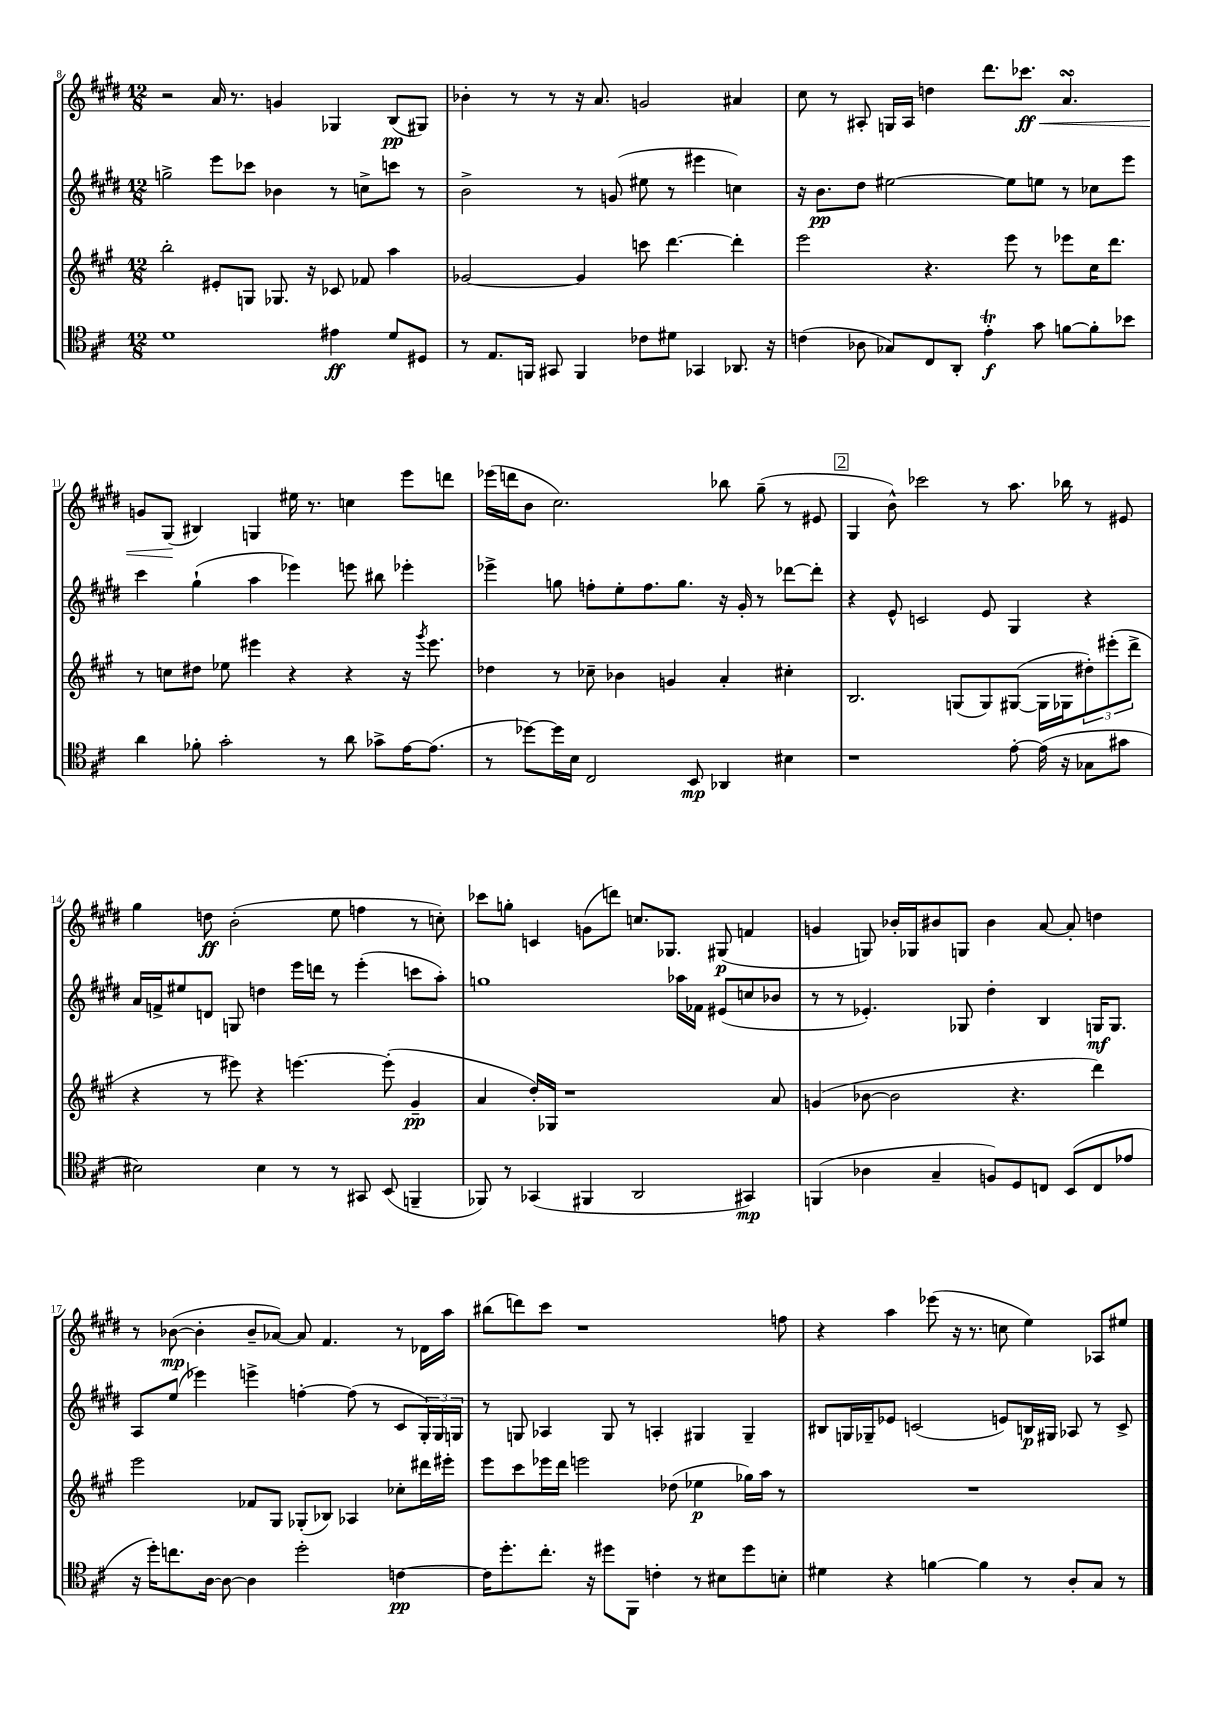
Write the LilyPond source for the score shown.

<<
\new StaffGroup <<
\new Staff = "s0" {
    \clef treble \key e \major \numericTimeSignature \time 12/8
    r2 a'16 r8. g'4 ges4 b8\pp( gis8) |
    bes'4-. r8 r8 r16 a'8. g'2 ais'4 |
    cis''8 r8 ais8-. g16 ais16 d''4 dis'''8. ces'''8.\ff\< a'4.\turn |
    g'8 gis8\!( bis4) g4 eis''16 r8. c''4 e'''8 d'''8 |
    ees'''16( d'''16 b'8 cis''2.) bes''8 gis''8--( r8 eis'8 |
    \mark \markup { \box "2" } gis4 b'8-^) ces'''2 r8 a''8. bes''16 r8 eis'8 |
    gis''4 d''8\ff b'2-.( e''8 f''4 r8 c''8-.) |
    ces'''8 g''8-. c'4 g'8( d'''8) c''8. ges8. gis8\p( f'4 |
    g'4 g8) bes'16-. ges16 bis'8 g8 bis'4 a'8~ a'8-. d''4 |
    r8 bes'8~\mp( bes'4-. bes'8-- aes'8~) aes'8 fis'4. r8 des'16 a''16 |
    bis''8( d'''8) cis'''8 r1 f''8 |
    r4 a''4 ees'''8( r16 r8. c''8 e''4) aes8 eis''8 \bar "|." |
}
\new Staff = "s1" {
    \clef treble \key e \major \numericTimeSignature \time 12/8
    g''2-> e'''8 ces'''8 bes'4 r8 c''8-> c'''8 r8 |
    b'2-> r8 g'8( eis''8 r8 eis'''4 c''4) |
    r16 b'8.\pp dis''8 eis''2~ eis''8 e''8 r8 ces''8 e'''8 |
    cis'''4 gis''4-!( a''4 ees'''4) e'''8 bis''8 ees'''4-. |
    ees'''4-> g''8 f''8-. e''8-. f''8. g''8. r16 gis'16-. r8 des'''8~ des'''8-. |
    \mark \markup { \box "2" } r4 e'8-^ c'2 e'8 gis4 r4 |
    a'16 f'16-> eis''8 d'8 g8 d''4 e'''16 d'''16 r8 e'''4-.( c'''8 a''8-.) |
    g''1 aes''16 fes'16 eis'8( c''8 bes'8 |
    r8 r8 ees'4.-.) ges8 dis''4-. b4 g16\mf g8. |
    a8 e''8( ees'''4) e'''4-> f''4~-. f''8( r8 cis'8 \tuplet 3/2 { gis16-.) gis16 g16 } |
    r8 g8 aes4 g8 r8 a4-. gis4 gis4-- |
    bis8 g16 ges16-- ees'8 c'2( e'8) b16\p gis16 aes8 r8 c'8-> \bar "|." |
}
\new Staff = "s2" {
    \clef treble \key a \major \numericTimeSignature \time 12/8
    b''2-. eis'8-. g8 ges8. r16 ces'8 fes'8 a''4 |
    ges'2~ ges'4 c'''8 d'''4.~ d'''4-. |
    e'''2 r4. e'''8 r8 ees'''8 cis''16 d'''8. |
    r8 c''8 dis''8 ees''8 eis'''4 r4 r4 r16 \acciaccatura { gis'''8 } eis'''8. |
    des''4 r8 ces''8-- bes'4 g'4 a'4-. cis''4-. |
    \mark \markup { \box "2" } b2. g8( g8) gis8~( gis16 ges16 \tuplet 3/2 { dis''8-.) eis'''8-.( d'''8-> } |
    r4 r8 eis'''8) r4 e'''4.~ e'''8-.( gis'4--\pp |
    a'4 d''16-.) ges16 r1 a'8 |
    g'4( bes'8~ bes'2 r4. d'''4) |
    e'''2 fes'8 gis8 ges8-.( bes8) aes4 ces''8-. dis'''16 eis'''16-. |
    e'''8 cis'''8 ees'''16 d'''16 e'''2 des''8( ees''4\p ges''16) a''16 r8 |
    R1. \bar "|." |
}
\new Staff = "s3" {
    \clef tenor \key d \major \numericTimeSignature \time 12/8
    d'1 eis'4\ff d'8 dis8 |
    r8 e8. f,16 gis,8 f,4 ces'8 dis'8 ges,4 aes,8. r16 |
    c'4( aes8 ges8) cis8 a,8-. e'4-.\trill\f g'8 f'8~ f'8-. bes'8 |
    a'4 fes'8-. g'2-. r8 a'8 ges'8-> e'16~ e'8.( |
    r8 des''8~) des''16 b16 cis2 b,8\mp aes,4 bis4 |
    \mark \markup { \box "2" } r1 e'8~-. e'16( r16 ges8 gis'8 |
    bis2) bis4 r8 r8 gis,8 b,8( f,4-- |
    fes,8) r8 ges,4( fis,4 a,2 gis,4\mp) |
    f,4( aes4 g4-- f8) d8 c8 b,8( c8 ees'8 |
    r16 d''16-.) c''8. a16~ a8~ a4 d''2-. c'4~\pp |
    c'16 d''8.-. cis''8.-. r16 dis''8 fis,8 c'4-. r8 bis8 dis''8 b8-. |
    dis'4 r4 f'4~ f'4 r8 a8-. g8 r8 \bar "|." |
}
>>
>>
\layout { \context { \Score currentBarNumber = #8 } }
